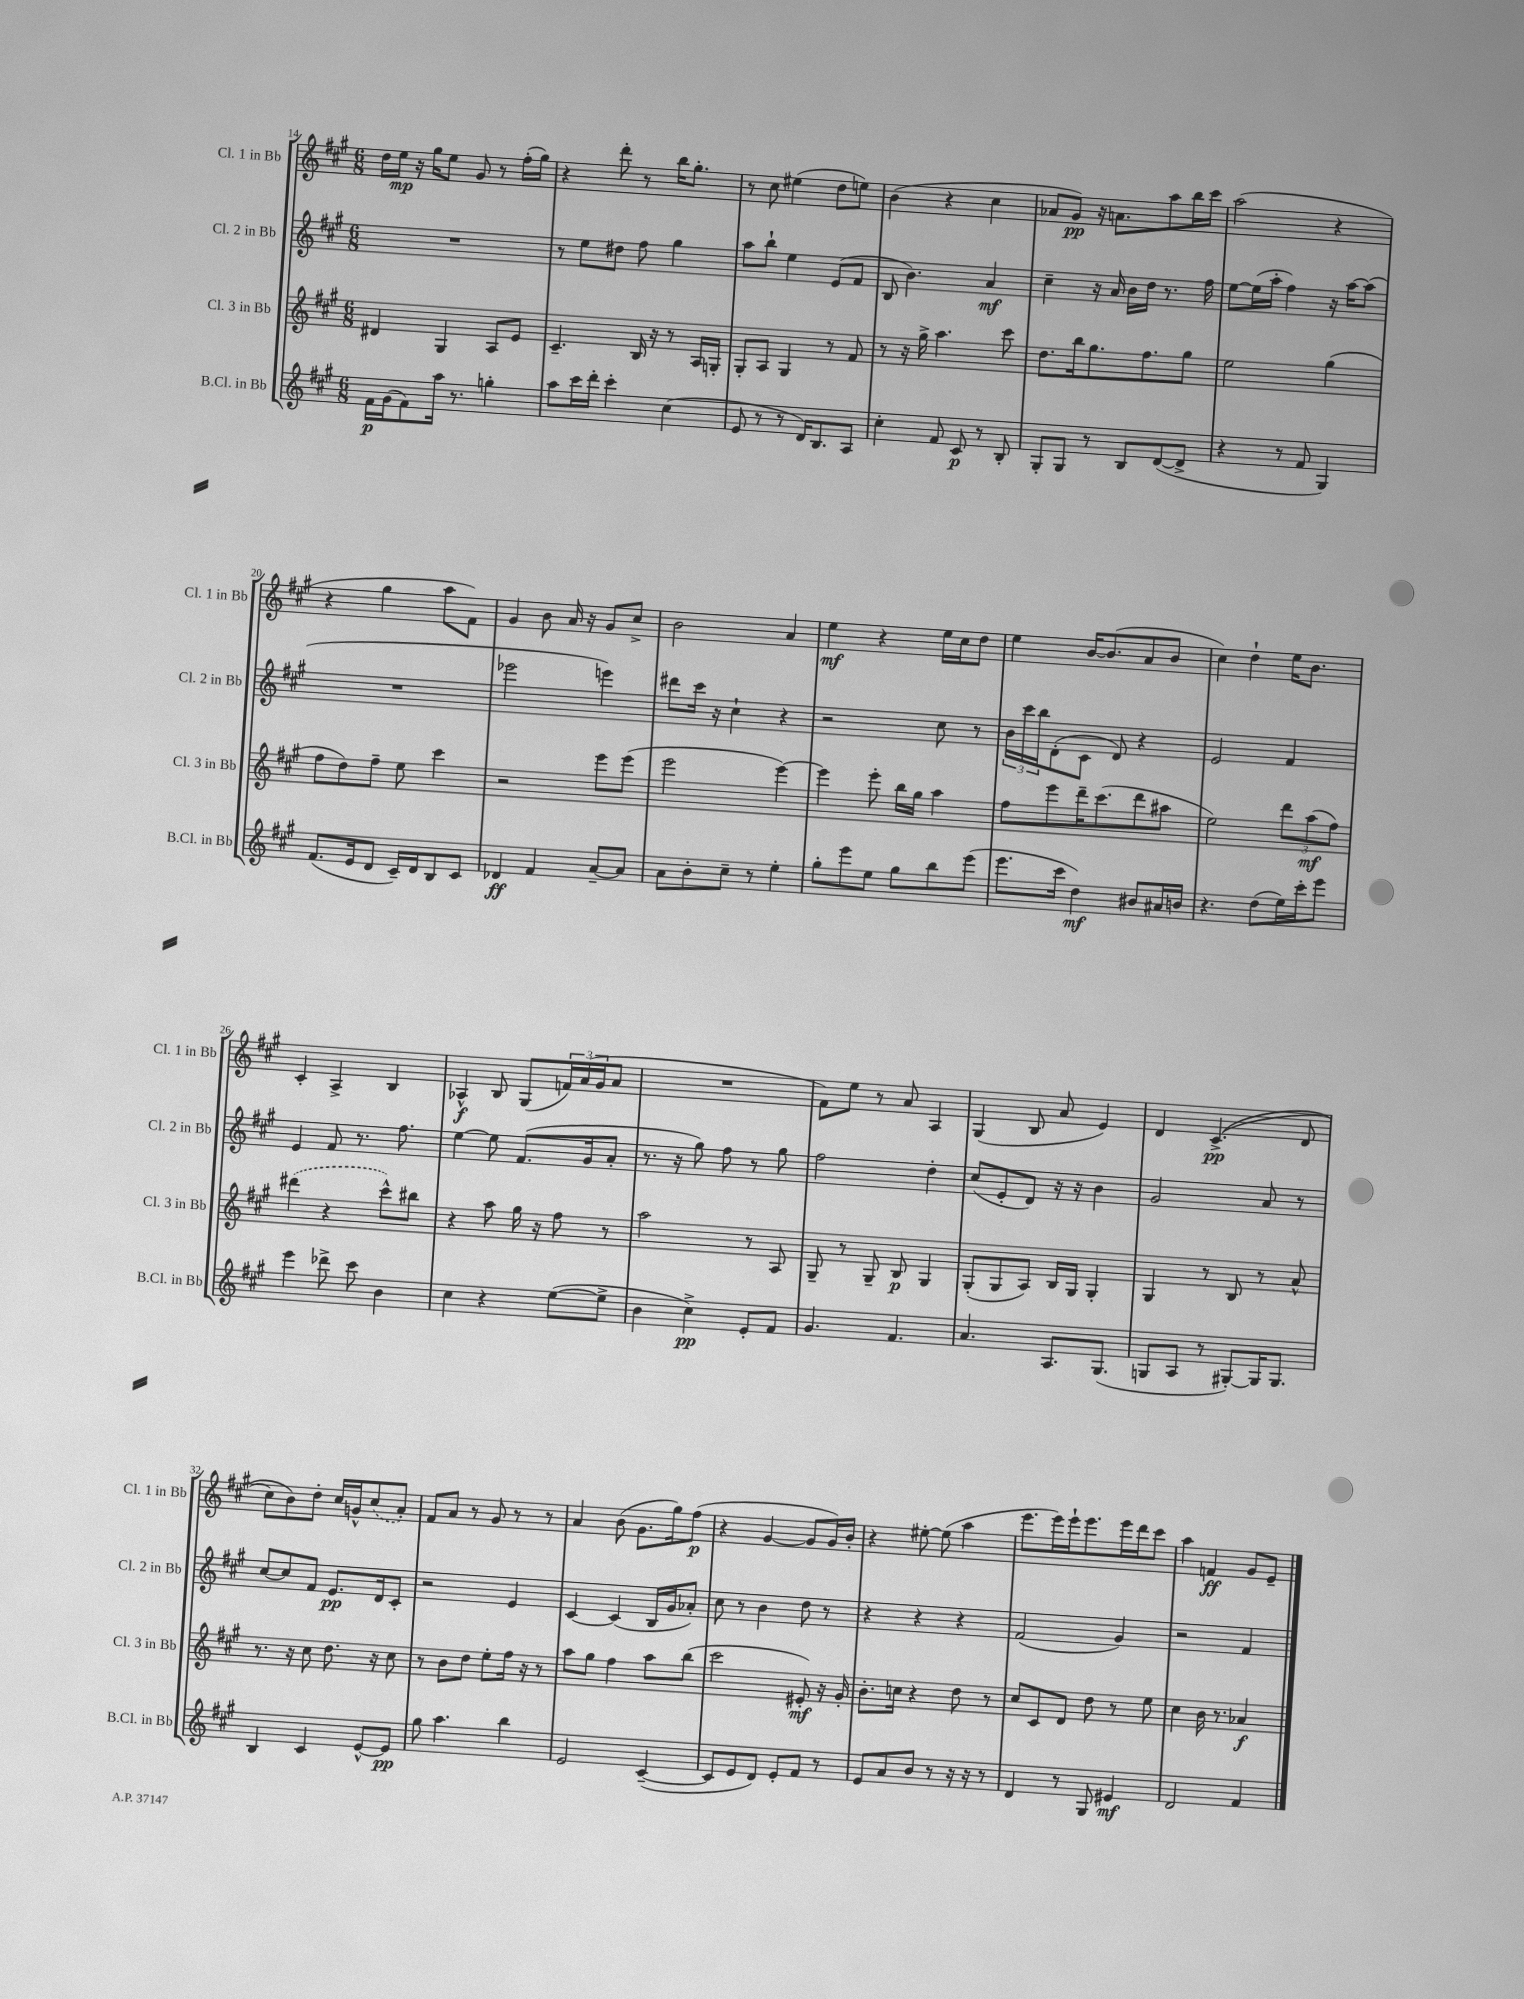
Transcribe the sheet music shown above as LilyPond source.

<<
\new StaffGroup <<
\new Staff = "s0" \with { instrumentName = "Cl. 1 in Bb" shortInstrumentName = "Cl. 1 in Bb" } {
    \clef treble \key a \major \numericTimeSignature \time 6/8
    d''16 e''16\mp r16 gis''16 e''8 gis'8 r8 fis''16-.( gis''16) |
    r4 d'''8-. r8 b''16 gis''8.-. |
    r8 cis''8 eis''4( d''8 e''8) |
    b'4( r4 cis''4 |
    aes'8 gis'8\pp) r16 a'8. a''8 b''16 cis'''16 |
    a''2( r4 |
    r4 gis''4 a''8 fis'8) |
    gis'4 b'8 a'16 r16 gis'8 cis''8-> |
    b'2 a'4 |
    e''4\mf r4 e''16 cis''16 d''8 |
    e''4 b'16~ b'8.( a'8 b'8 |
    cis''4) d''4-! e''16 b'8. |
    cis'4-. a4-> b4 |
    aes4-^\f b8 gis8( \tuplet 3/2 { f'16) a'16( gis'16 } a'8 |
    R2. |
    fis'8) e''8 r8 a'8 a4 |
    gis4( b8 a'8 e'4) |
    d'4 cis'4.->\pp(\( d'8 |
    cis''8) b'8\) d''8-. cis''16 g'16-^ \once \slurDashed cis''8( a'8-.) |
    fis'8 a'8 r8 gis'8 r8 r8 |
    a'4 b'8( gis'8. gis''16) fis''8\p( |
    r4 gis'4~ gis'8 gis'16) b'16-. |
    r4 eis''8~-. eis''8( a''4 |
    e'''8. e'''16) e'''16-! e'''8. e'''16 d'''16 cis'''8 |
    a''4 f'4\ff gis'8 e'8-- \bar "|." |
}
\new Staff = "s1" \with { instrumentName = "Cl. 2 in Bb" shortInstrumentName = "Cl. 2 in Bb" } {
    \clef treble \key a \major \numericTimeSignature \time 6/8
    R2. |
    r8 e''8 dis''8 fis''8 gis''4 |
    a''8 b''8-! e''4 e'8( fis'8 |
    b8 b'4.) a'4\mf |
    cis''4-- r16 a'16 b'16 d''16 r8. fis''16 |
    e''8~ e''16( a''16-. fis''4) r16 a''16~ a''8( |
    R2. |
    ees'''2 e'''4) |
    dis'''8 cis'''16 r16 cis''4-! r4 |
    r2 cis''8 r8 |
    \tuplet 3/2 { b'16 cis'''16 b''16 } d'8-.( cis'8 d'8) r4 |
    e'2 fis'4 |
    e'4 fis'8 r8. fis''8. |
    e''4~ e''8 fis'8.( gis'16 a'8-. |
    r8. r16 gis''8) fis''8 r8 gis''8 |
    fis''2 d''4-. |
    cis''8( e'8-. d'8) r16 r16 b'4 |
    gis'2 a'8 r8 |
    cis''8~ cis''8 fis'8 e'8.\pp d'16 cis'8-. |
    r2 e'4 |
    cis'4~ cis'4( b16 gis'16 aes'8-.) |
    cis''8 r8 b'4 d''8 r8 |
    r4 r4 r4 |
    fis'2( gis'4) |
    r2 fis'4 \bar "|." |
}
\new Staff = "s2" \with { instrumentName = "Cl. 3 in Bb" shortInstrumentName = "Cl. 3 in Bb" } {
    \clef treble \key a \major \numericTimeSignature \time 6/8
    dis'4 gis4 a8 e'8 |
    cis'4.-- b16 r16 r8 a16 g16-. |
    gis8-. a8 gis4 r8 fis'8 |
    r8 r16 gis''16-> a''4. cis'''8 |
    d''8. b''16 gis''8. fis''8. gis''8 |
    e''2 gis''4( |
    fis''8 d''8) fis''8-- e''8 cis'''4 |
    r2 e'''8 e'''8( |
    e'''2 e'''4~) |
    e'''4 e'''8-. b''16 gis''16 a''4 |
    fis''8 e'''8 d'''16-- cis'''8.( d'''8 ais''8 |
    e''2) \tuplet 3/2 { d'''8 a''8\mf( fis''8) } |
    \once \slurDashed dis'''4( r4 cis'''8-^) bis''8 |
    r4 a''8 gis''16 r16 fis''8 r8 |
    a''2 r8 a8 |
    gis8-- r8 gis8-- b8\p gis4 |
    gis8-.( gis8 a8) b16 gis16 gis4-. |
    gis4 r8 b8 r8 a'8-^ |
    r8. r16 cis''8 d''8. r16 cis''8 |
    r8 b'8 d''8 e''8-. fis''16 r16 r8 |
    a''8 gis''8 fis''4 a''8 b''8( |
    cis'''2 eis'8-.\mf) r16 gis'16-. |
    b'8.-. c''16 r4 d''8 r8 |
    cis''8 cis'8 d'8 d''8 r8 e''8 |
    cis''4 b'16 r8. aes'4\f \bar "|." |
}
\new Staff = "s3" \with { instrumentName = "B.Cl. in Bb" shortInstrumentName = "B.Cl. in Bb" } {
    \clef treble \key a \major \numericTimeSignature \time 6/8
    fis'16\p gis'16( fis'8) a''16 r8. g''4-. |
    a''8 cis'''16 d'''16-. cis'''4-. cis''4( |
    e'8 r8 r8 d'16) b8. a8 |
    cis''4-. fis'8 cis'8\p r8 b8-. |
    gis8-. gis8 r8 b8 d'8~( d'8-> |
    r4 r8 fis'8 gis4) |
    fis'8.( e'16 d'8 cis'16--) d'16 b8 cis'8 |
    des'4\ff fis'4 a'8~-- a'8 |
    a'8 b'8-. cis''8-- r8 e''4-. |
    gis''8-. e'''8 e''8 gis''8 b''8 e'''8( |
    e'''8. cis'''16 d''4\mf) bis'8 ais'16 b'16 |
    r4. d''8( e''16) cis'''16-. e'''8 |
    e'''4 des'''8-> cis'''8 b'4 |
    cis''4 r4 e''8~( e''8-> |
    b'4 cis''4->\pp) e'8-. fis'8 |
    gis'4. fis'4. |
    a'4. a8. gis8.( |
    g8 a8 r8 gis8~-.) gis16 gis8. |
    b4 cis'4 e'8~-^ e'8\pp |
    gis''8 a''4. b''4 |
    e'2 cis'4~--( |
    cis'8 e'8 d'8) e'8-. fis'8 r8 |
    e'8 a'8 b'8 r8 r16 r16 r8 |
    d'4 r8 gis8 eis'4\mf |
    d'2 fis'4 \bar "|." |
}
>>
>>
\layout { \context { \Score currentBarNumber = #14 } }
